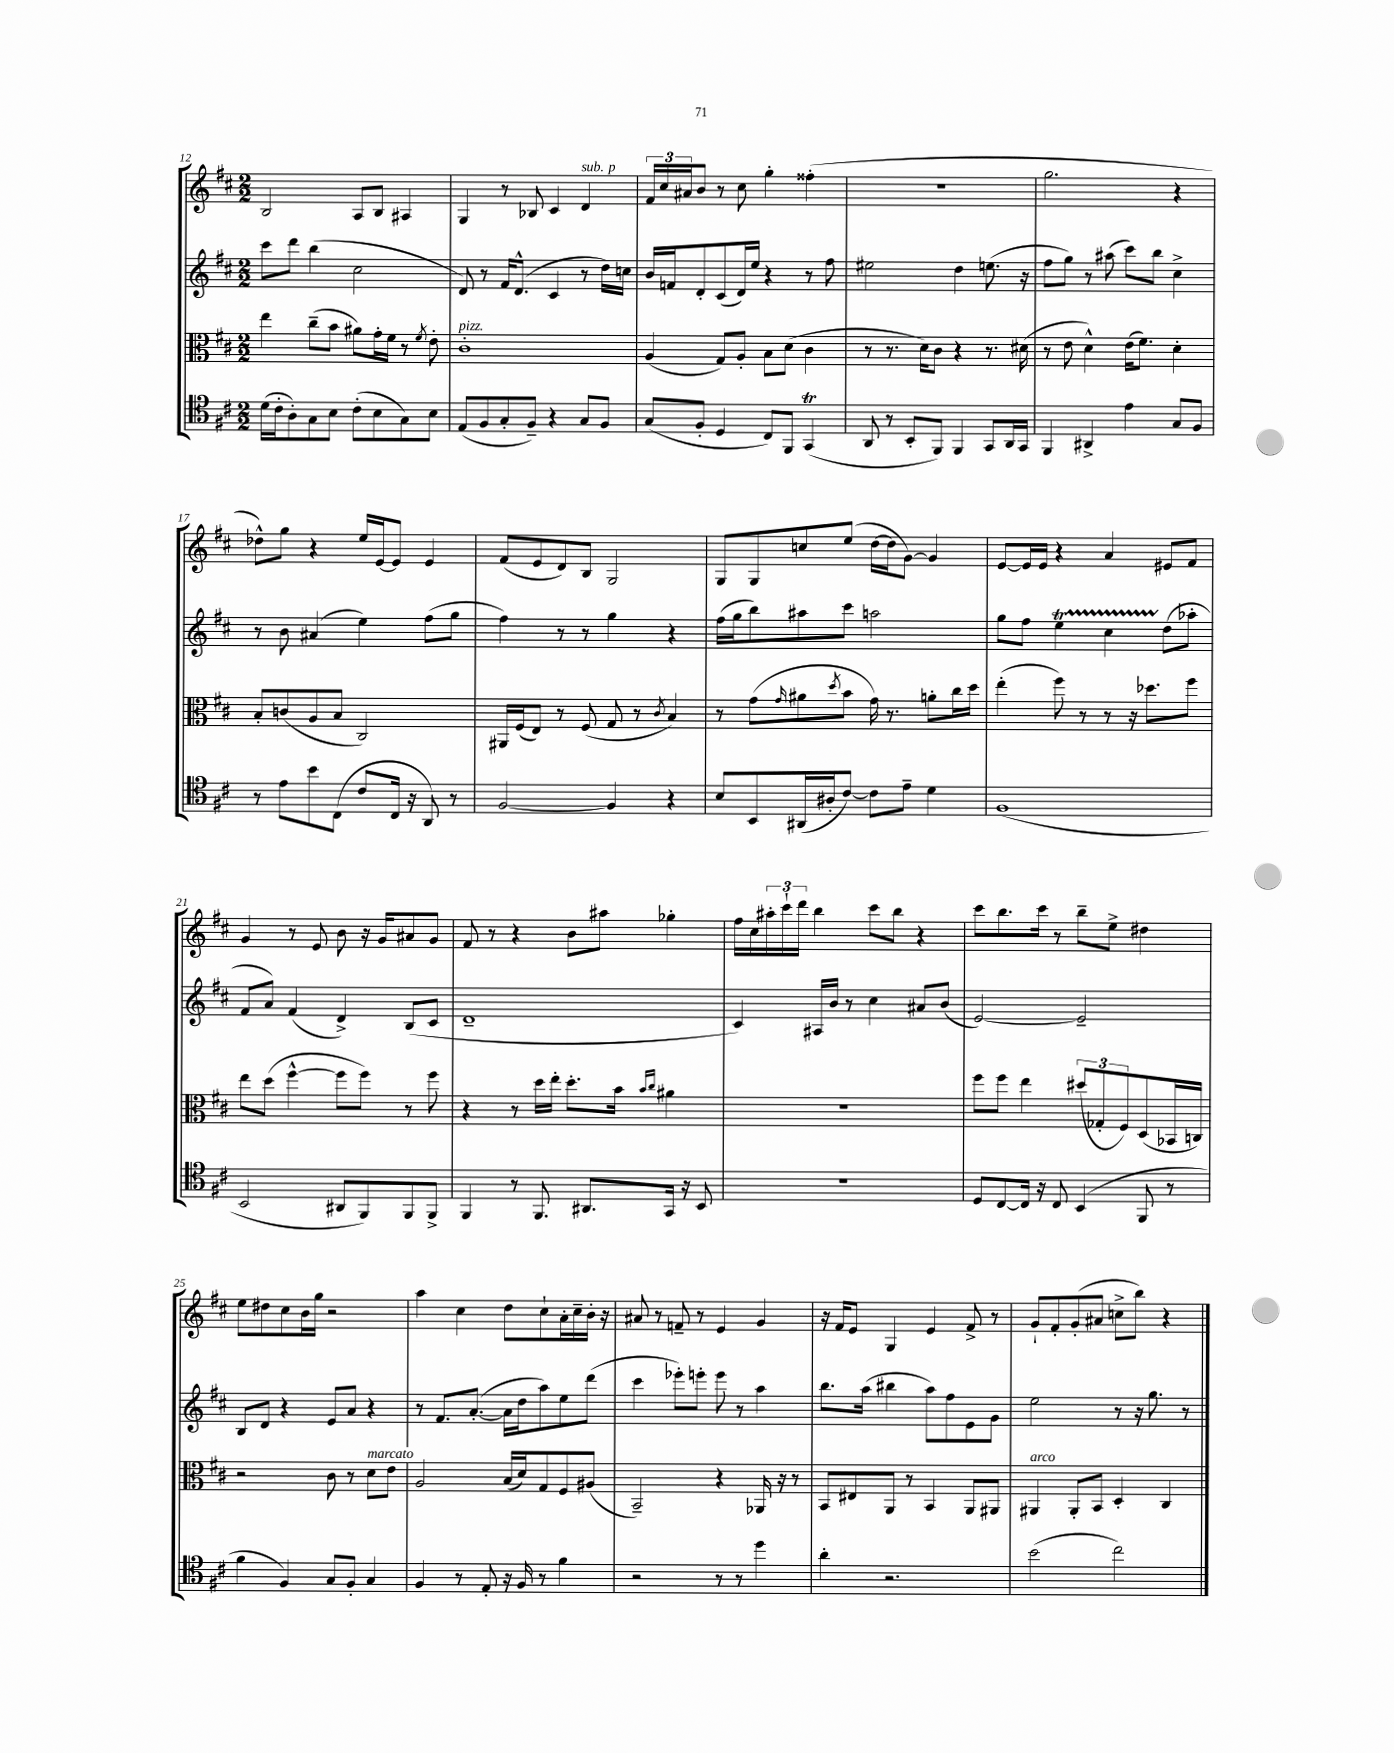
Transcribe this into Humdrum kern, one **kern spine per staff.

**kern	**kern	**kern	**kern
*staff4	*staff3	*staff2	*staff1
*clefC4	*clefC3	*clefG2	*clefG2
*k[f#c#]	*k[f#c#]	*k[f#c#]	*k[f#c#]
*M2/2	*M2/2	*M2/2	*M2/2
(16d	4ee	8ccc#	2B
16c#'	.	.	.
8A')	.	8ddd	.
8G	(8cc#~	(4bb	.
8B	8b	.	.
(8c#'	8a#)	2cc#	8A
8B	16g'	.	8B
.	16f#	.	.
8G)	8r	.	4A#
.	8qf#	.	.
8B	8e'	.	.
=	=	=	=
(8E	1c#'	8d)	4G
8F#	.	8r	.
8G'	.	16f#	8r
.	.	(8.d^^	.
8F#~)	.	.	8B-
4r	.	4c#	4c#
8G	.	8r	4d
8F#	.	16dd)	.
.	.	16cc	.
=	=	=	=
(8G	(4A	16b	24f#
.	.	.	24cc#
.	.	16f	.
.	.	.	24a#
8F#'	.	8d'	8b
4D	8G)	(8c#	8r
.	8A'	16d)	8cc#
.	.	16ee	.
8C#)	8B	4r	4gg'
8FF#	(8d	.	.
(4GG	4c#	8r	(4ff##'
.	.	8ff#	.
=	=	=	=
8AA	8r	2ee#	1r
8r	8.r	.	.
8BB'	.	.	.
.	16d)	.	.
8FF#)	8c#	.	.
4FF#	4r	4dd	.
8GG	8.r	(8.ee	.
16AA	.	.	.
16GG	(16d#	16r	.
=	=	=	=
4FF#	8r	8ff#	2.gg
.	8e	8gg)	.
4AA#^	4d^^)	8r	.
.	.	(8aa#	.
4e	(16e	8ccc#)	.
.	8.f#)	.	.
.	.	8bb	.
8G	4d'	4cc#^	4r
8F#	.	.	.
=	=	=	=
8r	8B'	8r	8dd-^^)
8e	(8c	8b	8gg
8b	8A	(4a#	4r
(8C#	8B	.	.
8c#	2C#)	4ee)	16ee
.	.	.	[16e
16C#	.	.	8e]
16r	.	.	.
8AA)	.	(8ff#	4e
8r	.	8gg	.
=	=	=	=
[2F#	16AA#	4ff#)	(8f#
.	(16F#	.	.
.	8E)	.	8e
.	8r	8r	8d)
.	(8F#	8r	8B
4F#]	8G	4gg	2G
.	8r	.	.
.	8qc#	.	.
4r	4B)	4r	.
=	=	=	=
8B	8r	(16ff#	8G
.	.	16gg	.
8BB	(8g	8bb)	8G
.	16qqg	.	.
(16AA#	8a#	8aa#	8cc
16A#'	.	.	.
.	8qdd	.	.
[8c#)	8b	8ccc#	(8ee
8c#]	16g)	2aa	[16dd
.	8.r	.	16dd]
8e~	.	.	[8g)
4d	8a'	.	4g]
.	16cc#	.	.
.	16dd	.	.
=	=	=	=
(1F#	(4ee'	8gg	[8e
.	.	8ff#	16e]
.	.	.	16e
.	8ff#)	4ee	4r
.	8r	.	.
.	8r	4cc#	4a
.	16r	.	.
.	8.dd-	.	.
.	.	(8dd	8e#
.	8ff#	8aa-'	8f#
=	=	=	=
2BB	8ee	8f#	4g
.	(8dd	8a)	.
.	[4ff#^^	(4f#	8r
.	.	.	8e
8AA#	8ff#]	4d^)	8b
8FF#)	8ff#)	.	16r
.	.	.	16g
8FF#	8r	(8B	8a#
8FF#^	8ff#	8c#	8g
=	=	=	=
4FF#	4r	1d~	8f#
.	.	.	8r
8r	8r	.	4r
8.FF#	16dd	.	.
.	16ee'	.	.
.	8.dd'	.	8b
8.AA#	.	.	.
.	.	.	8aa#
.	16b	.	.
.	16qqb	.	.
.	16qqcc#	.	.
16GG	4a#	.	4gg-'
16r	.	.	.
8BB	.	.	.
=	=	=	=
1r	1r	4c#)	16ff#
.	.	.	16cc#
.	.	.	24aa#'
.	.	.	24ccc#`
.	.	.	24ddd
.	.	16A#	4bb
.	.	16b	.
.	.	8r	.
.	.	4cc#	8ccc#
.	.	.	8bb
.	.	8a#	4r
.	.	(8b	.
=	=	=	=
8D	8ff#	[2e)	8ccc#
[8C#	8ff#	.	8.bb
16C#]	4ee	.	.
16r	.	.	16ccc#
8C#	.	.	8r
(4BB	(12dd#	2e~]	8bb~
.	12G-'	.	.
.	.	.	8ee^
.	12F#)	.	.
8FF#	(8D	.	4dd#
8r	16BB-	.	.
.	16C)	.	.
=	=	=	=
4f#	2r	8B	8ee
.	.	8d	8dd#
4F#)	.	4r	8cc#
.	.	.	16b
.	.	.	16gg
8G	8c#	8e	2r
8F#'	8r	8a	.
4G	8d	4r	.
.	8e	.	.
=	=	=	=
4F#	2A	8r	4aa
.	.	8.f#	.
8r	.	.	4cc#
.	.	([8.a'	.
8E'	.	.	.
16r	(16B	16a]	8dd
16F#	16d)	16dd	.
8r	8G	8aa)	8cc#`
4f#	8F#	8ee	16a'
.	.	.	16cc#~
.	(8A#	(8ddd	16b'
.	.	.	16r
=	=	=	=
2r	2BB~)	4ccc#	8a#
.	.	.	8r
.	.	8eee-')	8f~
.	.	8eee'	8r
8r	4r	8eee	4e
8r	.	8r	.
4dd	16AA-	4aa	4g
.	16r	.	.
.	8r	.	.
=	=	=	=
4a'	8BB	8.bb	16r
.	.	.	16f#
.	8E#	.	8e
.	.	(16aa	.
2.r	8AA	4bb#	4G
.	8r	.	.
.	4BB	8aa)	4e
.	.	8ff#	.
.	8AA	8e	8f#^
.	8AA#	8g	8r
=	=	=	=
(2b	4AA#	2ee	8g`
.	.	.	8f#'
.	8AA#'	.	(8g'
.	8BB	.	8a#
2cc#)	4D'	8r	8cc^
.	.	16r	8bb)
.	.	8.gg	.
.	4C#	.	4r
.	.	8r	.
==	==	==	==
*-	*-	*-	*-
